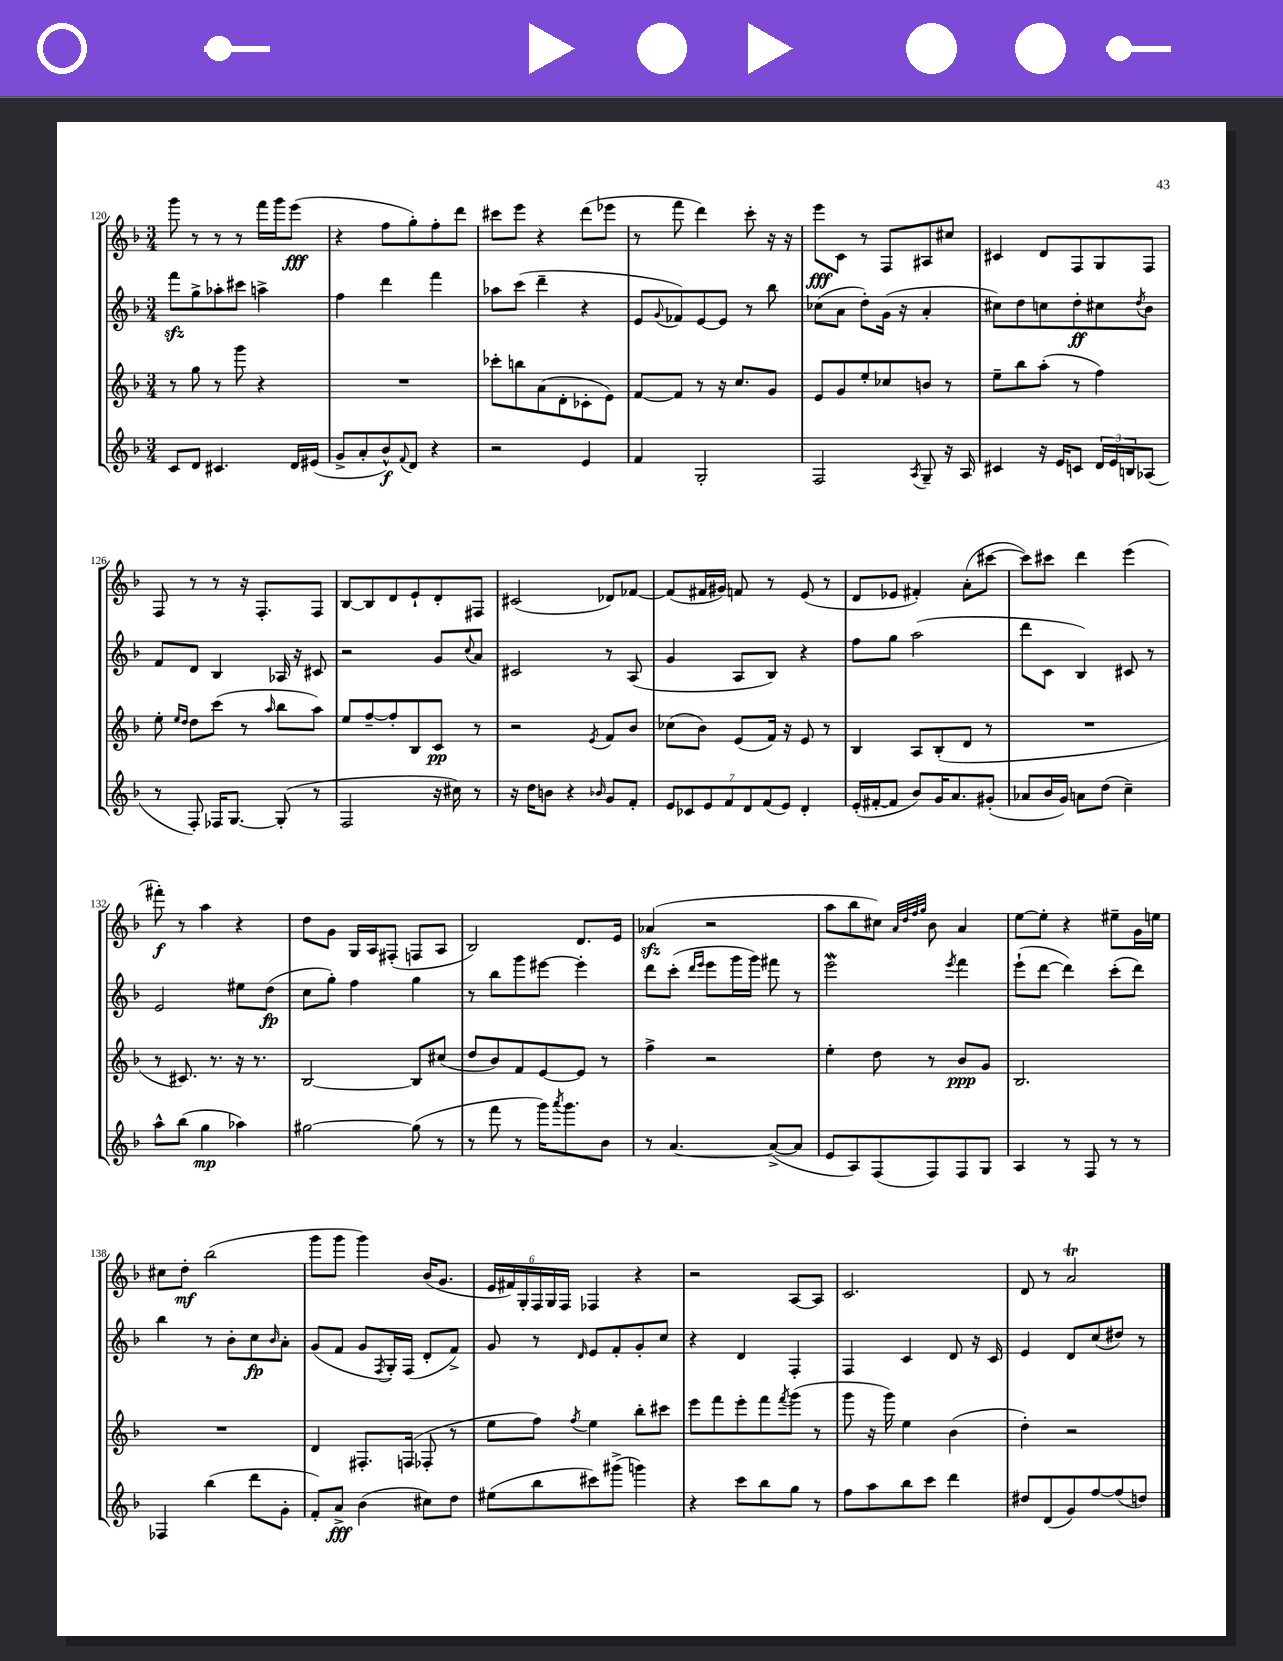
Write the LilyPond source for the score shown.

<<
\new StaffGroup <<
\new Staff = "s0" {
    \clef treble \key f \major \numericTimeSignature \time 3/4
    g'''8 r8 r8 r8 f'''16 g'''16 e'''8\fff( |
    r4 f''8 g''8-.) f''8-. d'''8 |
    cis'''8 e'''8 r4 d'''8( ees'''8 |
    r8 f'''8 d'''4) c'''8-. r16 r16 |
    e'''8\fff c'8 r8 f8 ais8 cis''8 |
    cis'4 d'8 f8 g8 f8 |
    f8 r8 r8 r16 f8.-. f8 |
    bes8~ bes8 d'8 e'8-! d'8-. fis8 |
    cis'2( des'8) fes'8~ |
    fes'8( fis'16 gis'16) f'8 r8 e'8( r8 |
    d'8 ees'8 fis'4-.) a'8-.( cis'''8~ |
    cis'''8) cis'''8 d'''4 e'''4( |
    fis'''8-.\f) r8 a''4 r4 |
    d''8 g'8 g16 a16 fis8-.( f8 a8 |
    bes2) d'8. e'16 |
    aes'4\sfz( r2 |
    a''8 bes''8 cis''8) \grace { a'32 d''32 f''32 g''32 } bes'8 a'4 |
    e''8~ e''8-. r4 eis''8-- g'16 e''16 |
    cis''8 d''8-.\mf bes''2( |
    g'''8 g'''8 g'''4) bes'16( g'8. |
    \tuplet 6/4 { e'16 fis'16) g16-. f16 g16 f16 } fes4 r4 |
    r2 a8~ a8 |
    c'2. |
    d'8 r8 a'2\trill \bar "|." |
}
\new Staff = "s1" {
    \clef treble \key f \major \numericTimeSignature \time 3/4
    f'''8\sfz g''8-> aes''8-. cis'''8 a''4-> |
    f''4 d'''4 f'''4 |
    aes''8 c'''8( d'''4-- r4 |
    e'8 \appoggiatura { g'8 } fes'8) e'8~ e'8 r8 bes''8 |
    ces''8( a'8 d''8-.) g'16( r16 a'4-. |
    cis''8) d''8 c''8 d''8-.\ff cis''8 \acciaccatura { d''8 } bes'8 |
    f'8 d'8 bes4 aes16 r16 cis'8 |
    r2 g'8 \appoggiatura { c''8 } a'8 |
    cis'2 r8 a8( |
    g'4 a8 bes8) r4 |
    f''8 g''8 a''2( |
    d'''8 c'8 bes4) cis'8 r8 |
    e'2 eis''8 d''8\fp( |
    c''8 g''8-.) f''4 g''4 |
    r8 bes''8 g'''8 eis'''8~ eis'''4-. |
    d'''8 c'''8-.( \grace { d'''16 e'''16 } e'''8 g'''16 g'''16) fis'''8 r8 |
    e'''2\mordent \acciaccatura { e'''8 } f'''4 |
    e'''8-!( d'''8~ d'''4) c'''8-.( d'''8) |
    bes''4 r8 bes'8-. c''8\fp \grace { bes'16 } a'8-. |
    g'8( f'8 g'8 \acciaccatura { f8 } g16-.) f16( d'8-. f'8->) |
    g'8 r8 \grace { d'16 } e'8 f'8-. g'8-. c''8 |
    r4 d'4 f4-. |
    f4 c'4 d'8 r16 c'16 |
    e'4 d'8 c''8( dis''8) r8 \bar "|." |
}
\new Staff = "s2" {
    \clef treble \key f \major \numericTimeSignature \time 3/4
    r8 g''8 r8 g'''8 r4 |
    R2. |
    ces'''8-. b''8 a'8( d'8-. ces'8-. e'8) |
    f'8~ f'8 r8 r16 c''8. g'8 |
    e'8 g'8 e''8-. ces''8 b'8 r8 |
    e''8-- bes''8 a''8-.( r8 f''4) |
    e''8-. \grace { e''16 d''16 } d''8 c'''8( r8 \grace { a''16 } bes''8 a''8) |
    e''8 f''8~-- f''8-. bes8 c'8\pp r8 |
    r2 \acciaccatura { e'8 } f'8 bes'8 |
    ces''8( bes'8) e'8( f'16) r16 e'8 r8 |
    bes4 a8 bes8-.( d'8 r8 |
    R2. |
    r8 cis'8.) r8. r16 r8. |
    bes2~ bes8 cis''8( |
    d''8 bes'8) f'8 e'8~ e'8 r8 |
    f''4-> r2 |
    e''4-. d''8 r8 bes'8\ppp g'8 |
    bes2. |
    R2. |
    d'4 fis8.-. f16( fes8-. r8 |
    e''8 f''8) \acciaccatura { f''8 } e''4 bes''8-. cis'''8 |
    e'''8 f'''8 e'''8-. f'''8 \acciaccatura { f'''8 } g'''8( r8 |
    g'''8 r16 g'''16) e''4 bes'4( |
    d''4-.) r2 \bar "|." |
}
\new Staff = "s3" {
    \clef treble \key f \major \numericTimeSignature \time 3/4
    c'8 d'8 cis'4. d'16 eis'16( |
    g'8-> a'8-. bes'8-^\f) \appoggiatura { f'8 } d'8 r4 |
    r2 e'4 |
    f'4 g2-. |
    f2 \acciaccatura { a8 } g8-- r16 a16 |
    cis'4 r16 e'16 c'8 \tuplet 3/2 { d'16 e'16 b16 } aes8( |
    r8 f8-.) fes16 g8.~ g8-.( r8 |
    f2 r16 cis''16) r8 |
    r16 d''16 b'8 r4 \grace { bes'16 } g'8 f'8-. |
    \tuplet 7/4 { e'8 ces'8 e'8 f'8 d'8 f'8( e'8) } d'4-. |
    e'16-.( fis'16~-. fis'8 bes'8) g'16 a'8. gis'8-.( |
    aes'8 bes'16 g'16) a'8 d''8( c''4--) |
    a''8-^ bes''8( g''4\mp aes''4) |
    gis''2~ gis''8( r8 |
    r8 f'''8 r8 g'''16) \acciaccatura { a'''8 } g'''8. bes'8 |
    r8 a'4.~ a'8~->( a'8 |
    e'8 a8) f8( f8) f8 g8 |
    a4 r8 f8 r8 r8 |
    fes4 bes''4( d'''8 g'8-. |
    f'8-.) a'8->\fff bes'4( cis''8) d''8 |
    eis''8( bes''8 cis'''8) gis'''8->( g'''4) |
    r4 c'''8 bes''8 g''8 r8 |
    f''8 a''8 bes''8 c'''8 d'''4 |
    dis''8 d'8( g'8) f''8~ f''8( d''8) \bar "|." |
}
>>
>>
\layout { \context { \Score currentBarNumber = #120 } }
